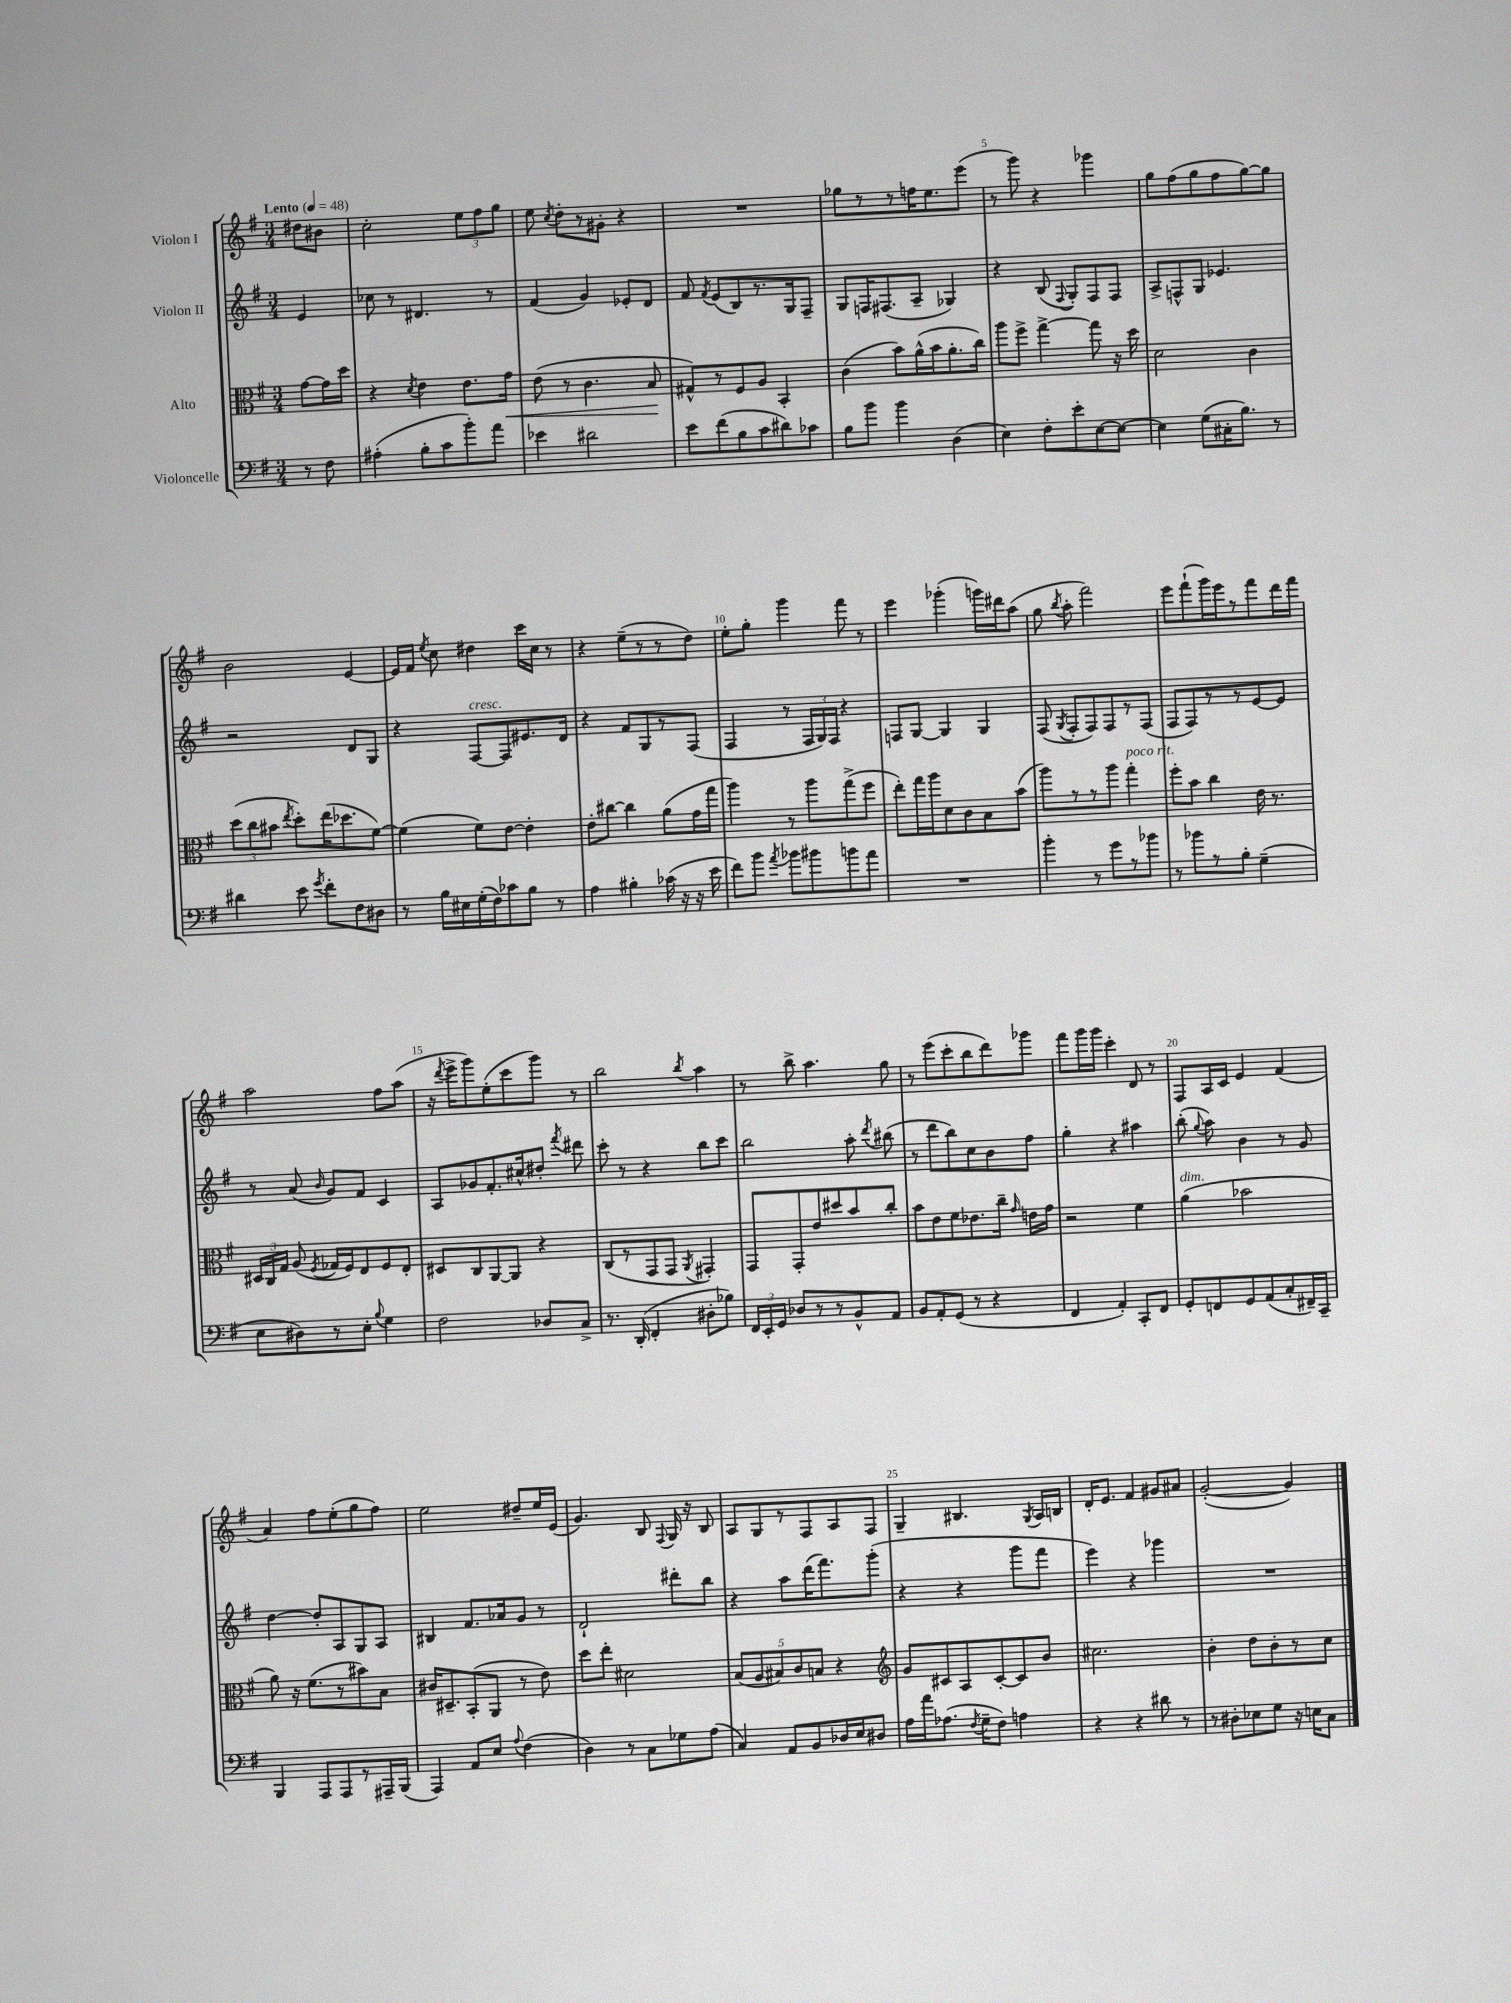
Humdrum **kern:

**kern	**kern	**dynam	**kern	**kern
*part4	*part3	*part3	*part2	*part1
*staff4	*staff3	*staff3	*staff2	*staff1
*I"Violoncelle	*I"Alto	*	*I"Violon II	*I"Violon I
*clefF4	*clefC3	*	*clefG2	*clefG2
*k[f#]	*k[f#]	*	*k[f#]	*k[f#]
*M3/4	*M3/4	*	*M3/4	*M3/4
*MM48	*MM48	*	*MM48	*MM48
=	=	=	=	=
!	!	!	!	!LO:TX:a:B:t=Lento
8r	[8g\L	.	4e/	8dd#X\L
8F#\	16g\L]	.	.	8b#X\J
.	16dd\JJ	.	.	.
=1	=1	=1	=1	=1
(4A#X'\	4r	.	8cc-X\	2cc'\
.	.	.	8r	.
.	8qd/	.	.	.
8B'\L	4e\	.	4.d#X/	.
8c\	.	.	.	.
8b'\)	8.e\L	.	.	12ee\L
.	.	.	.	12ff#\
8a\J	.	.	8r	.
.	.	.	.	12gg\J
!	!	!LO:HP:b	!	!
.	16g\Jk	<	.	.
=2	=2	=2	=2	=2
4e-X\	(8e\	.	(4f#/	8ee\
.	.	.	.	8qcc/
.	8r	.	.	8dd'\L
2d#X\	4.c\	.	4g/)	8r
.	.	.	.	8g#X'\J
.	.	.	8e-X'/L	4r
.	8B/	.	8d/J	.
.	.	[	.	.
=3	=3	=3	=3	=3
8e\L	8G#X^^/L)	.	8f#/	2.r
.	.	.	8qf#/	.
(8f#\	8r	.	(8e/L	.
8B\	8F#/	.	8B/)	.
8c\	8A/J	.	8.r	.
8d#X\)	4BB'/	.	.	.
.	.	.	16G/k	.
8c-X\J	.	.	8F#~/J	.
=4	=4	=4	=4	=4
8B\L	(4c\	.	8G/L	8gg-X\L
8b\J	.	.	16Fn/K	8r
.	.	.	(8.F#X/	.
4b\	8b\L)	.	.	8r
.	(16a^^\L	.	8A~/J	16ffn\K
.	16b\J	.	.	8.ee\
(4D\	8.a'\	.	4G-X/)	.
.	.	.	.	(8eee\J
.	16cc\Jk)	.	.	.
=5	=5	=5	=5	=5
4E\)	8aa\L	.	4r	8r
.	8ff#^\J	.	.	8ggg\)
8F#'\L	[4gg^\	.	(8B/	4r
.	.	.	8qqF#/	.
8e'\	.	.	8G'/L)	.
[8E\	8gg\]	.	8F#/	4ggg-X\
8E\J_	16r	.	8F#/J	.
.	16dd\	.	.	.
=6	=6	=6	=6	=6
4E\]	2d\	.	8A^/L	8gg\L
.	.	.	8Fn^^/	(8ff#\
(8G\L	.	.	8G/J	8gg\
16C#X'\K	.	.	4.e-X/	8ff#\
8.B\J)	.	.	.	.
.	4c\	.	.	[8gg\)
8r	.	.	.	8gg\J]
!!LO:LB:g=z
=7	=7	=7	=7	=7
4d#X\	(12dd\L	.	2r	2b\
.	12cc\	.	.	.
.	12b#X\J	.	.	.
.	8qee/	.	.	.
8e\	8dd'\L)	.	.	.
8qg/	.	.	.	.
8f#'\L	(16ee\K	.	.	.
.	8.dd-X\	.	.	.
8F#\	.	.	8d/L	[4e/
8D#X\J	[8f#\J)	.	8G/J	.
=8	=8	=8	=8	=8
8r	(4f#\]	.	4r	16e/LL]
.	.	.	.	16f#/JJ
.	.	.	.	8qee/
16B\LL	.	.	.	8cc\
16E#X\	.	.	.	.
!	!	!	!LO:TX:a:i:t=cresc.	!
(16G'\	8f#\L)	.	[8F#/L	4dd#X\
16F#\J)	.	.	.	.
8c-X\	[8e\J	.	8F#/]	.
8B\J	4e'\]	.	8.e#X/	16ccc\LL
.	.	.	.	16cc\JJ
8r	.	.	.	8r
.	.	.	16d/Jk	.
=9	=9	=9	=9	=9
4A\	8e'\L	.	4r	4r
.	[8cc#X\J	.	.	.
4B#X'\	4cc#\]	.	8f#/L	(8ee~\L
.	.	.	8G/	8r
(16c-X\	(8a\L	.	8r	8r
16r	.	.	.	.
16r	16g\L	.	(8F#/J	8dd\J)
16e\	16gg\JJ	.	.	.
=10	=10	=10	=10	=10
8f#\L)	4aa\)	.	4F#/	8ee'\L
8b\J	.	.	.	8gg'\J
8qa/	.	.	.	.
8b-X\L	8r	.	8r	4ggg\
8b#X\	8aa\L	.	24F#/LL	.
.	.	.	24G/)	.
.	.	.	24F#/JJ	.
8bn\	(8gg^\	.	4r	8fff#\
8a\J	8ff#\J	.	.	8r
=11	=11	=11	=11	=11
2.r	8ee'\L)	.	8Fn/L	4eee\
.	16gg\L	.	[8G/J	.
.	16aa\J	.	.	.
.	8d\	.	4G/]	(4ggg-X'\
.	8c\	.	.	.
.	8B\	.	4G/	16gggn\LL)
.	.	.	.	16ddd#X\J
.	(8b\J	.	.	(8aa\J
=12	=12	=12	=12	=12
4b'\	8aa\L)	.	(8F#/	8gg\
.	.	.	8qG/	8qbb/
.	8r	.	8F#'/L	8aa'\
8r	8r	.	8F#/)	2fff#\)
8g\L	8aa\J	.	8F#/	.
!	!LO:TX:a:i:t=poco rit.	!	!	!
8r	4gg'\	.	8r	.
8b-X\J	.	.	(8F#/J	.
=13	=13	=13	=13	=13
8r	8ff#'\L	.	8F#/L	8eee\L
8b-X\L	8b\J	.	8F#/)	(8fff#`\
8r	4cc\	.	8r	16ggg\L)
.	.	.	.	16eee\J
8B'\J	.	.	8r	8r
(4G~\	16e\	.	[8e/	8fff#\
.	8.r	.	.	.
.	.	.	8e/J]	16ddd\L
.	.	.	.	16fff#\JJ
!!LO:LB:g=z
=14	=14	=14	=14	=14
8E\L	24D#X/LL	.	8r	2aa\
.	24C/	.	.	.
.	24G/JJ	.	.	.
8D#X\)	(8A/	.	(8a/	.
.	8qF#/	.	16qqb/	.
8r	16G-X/LL	.	8g/L)	.
.	16F#/J)	.	.	.
8E'\J	8E/	.	8f#/J	.
8qqB/	.	.	.	.
4G\	8F#/	.	4c/	8ff#\L
.	8E'/J	.	.	(8aa\J
=15	=15	=15	=15	=15
2F#\	8D#X/L	.	8A/L	16r
.	.	.	.	8qddd/
.	.	.	.	16eee^\KL
.	8C/	.	8g-X/	8ggg\)
.	[8AA/	.	8.f#'/	(8ee'\
.	8AA/J]	.	.	8ccc\
.	.	.	16cc#X^^/k	.
8D-X/L	4r	.	8dd#X'/J	8ggg\J)
.	.	.	8qfff#/	.
8C^/J	.	.	8ddd#X\	8r
=16	=16	=16	=16	=16
8.r	(8C/L	.	8ccc'\	2bb\
.	8r	.	8r	.
(16DD'/	.	.	.	.
4FF#'/	8GG/	.	4r	.
.	8GG/J	.	.	.
.	8qAA/	.	.	8qbb/
8D#X'\L	4GG#X'/)	.	8bb\L	4aa\
8B-X\J)	.	.	8ccc\J	.
=17	=17	=17	=17	=17
24FF#/LL	8GG/L	.	2bb\	8r
24EE'/	.	.	.	.
24GG/JJ	.	.	.	.
8D-X/L	8GG'/	.	.	8bb^\
8r	8e/	.	.	4.aa\
8r	8dd#X/	.	.	.
8BB^^/	8b/	.	8aa'\	.
.	.	.	8qddd/	.
8AA/J	8cc'/J	.	(8bb#X\	8gg\
=18	=18	=18	=18	=18
8BB/L	8b\L	.	8r	8r
8AA'/	8e\	.	8ddd\L	(8eee\L
(8GG/J	8f#\	.	8bb\)	8ccc'\
8r	8.e-X\	.	8cc\	8bb\
4r	.	.	8b\	8ddd\)
.	16cc~\Jk	.	.	.
.	16qqg/	.	.	.
.	16en\LL	.	8ff#\J	8ggg-X\J
.	16g\JJ	.	.	.
=19	=19	=19	=19	=19
4FF#/	2r	.	4gg'\	8fff#\L
.	.	.	.	16ggg\L
.	.	.	.	16ggg\JJ
4AA'/)	.	.	4r	4ccc'\
8CC'/L	4f#\	.	4aa#X\	8d/
8FF#/J	.	.	.	8r
=20	=20	=20	=20	=20
!	!LO:TX:a:i:t=dim.	!	!	!
8GG'/L	(4a\	.	(8bb'\	8F#/L
.	.	.	8qqgg/	.
8FFn/	.	.	8aa\)	16A/L
.	.	.	.	16c/JJ
8GG/	2b-X\	.	4b\	4e/
(8AA/	.	.	.	.
8C'/	.	.	8r	(4f#/
16FF#X~/L)	.	.	8g/	.
16CC~/JJ	.	.	.	.
!!LO:LB:g=z
=21	=21	=21	=21	=21
4BBB/	8a\)	.	[4dd\	4a/)
.	16r	.	.	.
.	(8.f#\L	.	.	.
8AAA/L	.	.	8dd'/L]	8ff#\L
8AAA/	8r	.	8A/	(8ee'\
8r	8b#X\)	.	8G/	8gg\
16AAA#X~/L	8B\J	.	8A/J	8ff#\J)
(16BBB/JJ	.	.	.	.
=22	=22	=22	=22	=22
4AAA/)	16c#X/KL	.	4B#X/	2ee\
.	8.D#X~/	.	.	.
8AA/L	(8BB'/	.	8.f#/L	.
8E/J	8AA/J	.	.	.
.	.	.	16a-X/k	.
8qqA/	.	.	.	.
(4F#\	8r	.	8g/J	8dd#X~/L
.	8e\)	.	8r	16ee/L
.	.	.	.	(16e/JJ
=23	=23	=23	=23	=23
4D\)	8dd\L	.	2d`/	4.g/)
.	8ee'\J	.	.	.
8r	2d#X\	.	.	.
8C\L	.	.	.	8B/
.	.	.	.	8qqF#/
8G-X\	.	.	8ddd#X'\L	16G/
.	.	.	.	16r
(8A\J	.	.	8bb\J	8B/
=24	=24	=24	=24	=24
4C/)	(10B/L	.	4r	8A/L
.	10A/	.	.	.
.	.	.	.	8G/
.	10B#X/)	.	.	.
8AA/L	.	.	8aa\L	8r
.	10c/	.	.	.
8BB/	.	.	(16ddd\K	8F#/
.	10Bn/J	.	.	.
.	.	.	8.fff#\)	.
16D-X/L	4r	.	.	8A/
16E/J	.	.	.	.
8D#X/J	.	.	(8ggg'\J	8F#/J
=25	=25	=25	=25	=25
*	*clefG2	*	*	*
16A\LL	8g/L	.	4r	4G~/
16a\J	.	.	.	.
(8.A-X\J	8c#X/	.	.	.
.	8A/	.	4r	4.B#X/
8qF#/	.	.	.	.
16G~\KL	.	.	.	.
8F#\J)	[8c#'/	.	.	.
4An\	8c#/]	.	8ggg\L	.
.	.	.	.	8qG/
.	8b/J	.	8fff#\J	16A/LL
.	.	.	.	16Bn/JJ
=26	=26	=26	=26	=26
4r	2.cc#X\	.	4eee\)	16d'/KL
.	.	.	.	8.e/J
4r	.	.	4r	4f#/
8d#X\	.	.	4ggg-X\	8g#X/L
8r	.	.	.	8a#X/J
=27	=27	=27	=27	=27
8r	4b'\	.	2.r	([2g'/
8D#X'\L	.	.	.	.
8E-X\	8dd\L	.	.	.
8G\J	8b'\	.	.	.
16r	8r	.	.	4g/])
16En\KL	.	.	.	.
8C\J	8cc\J	.	.	.
==	==	==	==	==
*-	*-	*-	*-	*-
